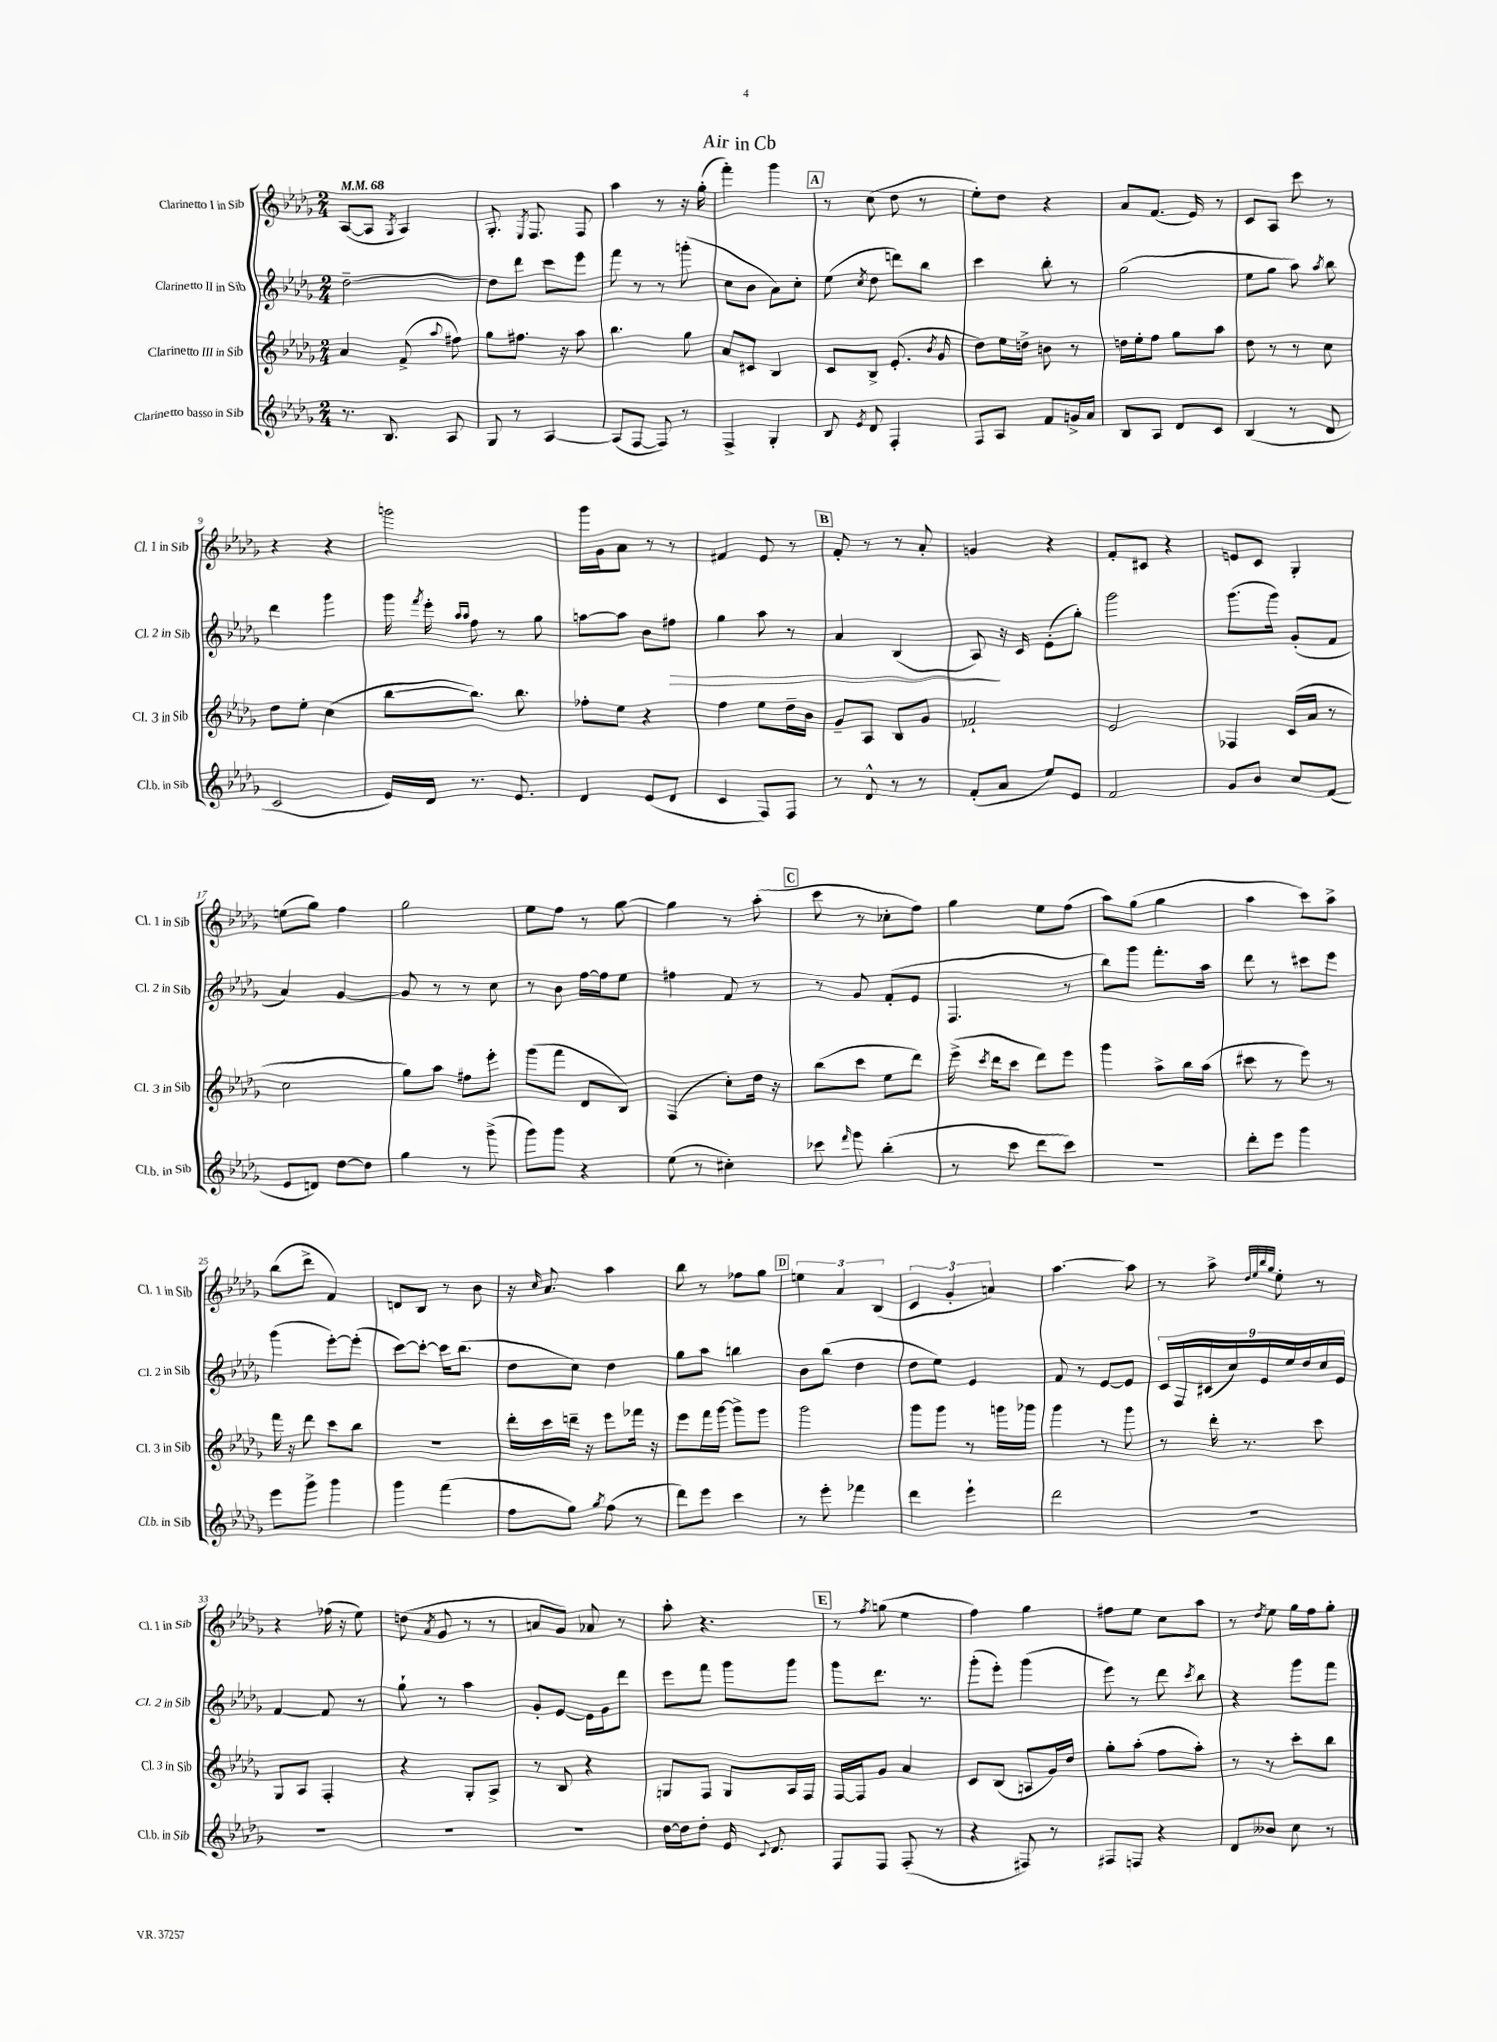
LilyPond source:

\header { title = "Air in Cb" }
<<
\new StaffGroup <<
\new Staff = "s0" \with { instrumentName = "Clarinetto I in Sib" shortInstrumentName = "Cl. 1 in Sib" } {
    \clef treble \key des \major \numericTimeSignature \time 2/4 \tempo 4 = 68
    \autoBeamOff aes8[~( aes8] \acciaccatura { ges8 } aes4) |
    ges8.-. \acciaccatura { ees8 } f8. f8 |
    aes''4 r8 r16 ges''16-.( |
    f'''4-.) ges'''4 |
    \mark \markup { \box "A" } r8 c''8( des''8 r8 |
    ees''8[-.) des''8] r4 |
    aes'8[ f'8.]( ees'16) r8 |
    c'8[ aes8] c'''8 r8 |
    r4 r4 |
    g'''2 |
    ges'''16[ ges'16 aes'8] r8 r8 |
    fis'4 ees'8 r8 |
    \mark \markup { \box "B" } f'8-. r8 r8 aes'8-. |
    g'4 r4 |
    f'8[-. cis'8] r4 |
    e'8[ c'8] ges4-. |
    e''8[( ges''8]) f''4 |
    ges''2 |
    ees''8[ f''8] r8 ges''8~ |
    ges''4 r8 aes''8-.( |
    \mark \markup { \box "C" } c'''8 r8 ces''8[-. f''8]) |
    ges''4 ees''8[ f''8]( |
    aes''8[) ges''8]( ges''4 |
    aes''4 c'''8[) aes''8]-> |
    bes''8[( des'''8]-> f'4) |
    d'8[ bes8] r8 bes'8 |
    r16 \grace { c''16 } aes'8. aes''4 |
    bes''8 r8 fes''8[ ges''8] |
    \mark \markup { \box "D" } \tuplet 3/2 { e''4 aes'4 bes4( } |
    \tuplet 3/2 { c'4 ges'4-. a'4) } |
    aes''4.~ aes''8 |
    r8 aes''8-> \grace { des''32[ ees''32 bes''32 ges''32] } ees''8-. r8 |
    r4 fes''16( r16 ees''8) |
    d''8( \acciaccatura { aes'8 } ges'8 r8 r8 |
    a'8[ ges'8]) aes'8 r8 |
    aes''8-. r4. |
    \mark \markup { \box "E" } r8 \acciaccatura { f''8 } g''8( ees''4 |
    f''4) ges''4 |
    fis''8[ ees''8] c''8[ aes''8] |
    r8 \acciaccatura { des''8 } ees''8 ges''16[ f''16 ges''8]-. \bar "|." |
}
\new Staff = "s1" \with { instrumentName = "Clarinetto II in Sib" shortInstrumentName = "Cl. 2 in Sib" } {
    \clef treble \key des \major \numericTimeSignature \time 2/4
    \autoBeamOff des''2~-- |
    des''8[ des'''8] c'''8[ ees'''8] |
    f'''8 r8 r8 g'''8-.( |
    c''8[ bes'8] aes'8[) c''8]-. |
    \mark \markup { \box "A" } ees''8( \acciaccatura { c''8 } des''8 d'''8[) bes''8] |
    c'''4 bes''8-. r8 |
    ges''2( |
    ees''8[ ges''8] aes''8) \acciaccatura { aes''8 } bes''8 |
    des'''4 ges'''4 |
    ges'''16 \acciaccatura { f'''8 } ees'''16-. \grace { aes''16[ aes''16] } f''8 r8 ges''8 |
    a''8[~ a''8] bes'8[ fis''8]\> |
    ges''4 aes''8 r8 |
    \mark \markup { \box "B" } aes'4 bes4( |
    aes8\!) r16 c'16 ees'8[-.( ges''8]-.) |
    ges'''2 |
    ges'''8.[( ges'''16]) ges'8[-.( f'8] |
    aes'4) ges'4~ |
    ges'8 r8 r8 c''8 |
    r8 bes'8 f''16[~ f''16 ees''8] |
    fis''4 f'8 r8 |
    \mark \markup { \box "C" } r8 ges'8 f'8[-.( ees'8] |
    f4. r8 |
    bes''8[) ges'''8] f'''8.[-. aes''16] |
    des'''8 r8 cis'''8[ ees'''8] |
    ges'''4( ees'''8[~-.) ees'''8]-.( |
    c'''8[~) c'''8]~-. c'''16[ bes''8.]( |
    des''8[ c''8]) des''4 |
    ges''8[ aes''8] b''4 |
    \mark \markup { \box "D" } bes'8[ bes''8]( des''4 |
    des''8[ ees''8]) ees'4 |
    f'8 r8 ees'8[~ ees'8] |
    \tuplet 9/8 { c'16[ f16 cis'16( c''16) ees'16 ees''16 des''16 c''16 ees'16] } |
    f'4~ f'8 r8 |
    ges''8-! r8 aes''4 |
    ges'8[-. ees'8]~ ees'16[ ges'16 des'''8] |
    ees'''8[ f'''8] ges'''8[ ges'''8] |
    \mark \markup { \box "E" } ges'''8[ des'''8.] r8. |
    ges'''8[-.( ees'''8]-.) ges'''4( |
    ees'''8) r8 des'''8 \acciaccatura { c'''8 } bes''8 |
    r4 ges'''8[ f'''8] \bar "|." |
}
\new Staff = "s2" \with { instrumentName = "Clarinetto III in Sib" shortInstrumentName = "Cl. 3 in Sib" } {
    \clef treble \key des \major \numericTimeSignature \time 2/4
    \autoBeamOff aes'4 f'8->( \appoggiatura { aes''8 } fis''8) |
    ges''8[ fis''8.] r16 aes''8 |
    bes''4. ges''8 |
    aes'8[ cis'8] bes4 |
    \mark \markup { \box "A" } c'8[ bes8]-> ees'8.-.( \acciaccatura { bes'8 } ges'16 |
    des''8[) ees''16 d''16]-> b'8 r8 |
    d''16[ ees''16-. f''8] ges''8[ aes''8] |
    des''8 r8 r8 c''8 |
    des''8[ ees''8]-. c''4( |
    bes''8[~ bes''8.]) bes''8. |
    fes''8[-. ees''8] r4 |
    f''4 ees''8[ des''16-- bes'16] |
    \mark \markup { \box "B" } ges'8[-- aes8] bes8[ ges'8] |
    fes'2-! |
    ees'2 |
    fes4 c'16[( aes'16] r8 |
    c''2 |
    ges''8[) aes''8] fis''8[ ees'''8]-. |
    ges'''8[( f'''8] des'8[ bes8]) |
    f4( c''8[-.) des''16] r16 |
    \mark \markup { \box "C" } bes''8[( c'''8] ees''8[ des'''8]) |
    ees'''16->( \acciaccatura { c'''8 } des'''16[ c'''8] des'''8[) ees'''8] |
    ges'''4 aes''8[-> bes''16 aes''16]( |
    cis'''8 r8 ees'''8) r8 |
    f'''16 r16 des'''8 c'''8[ bes''8] |
    r2 |
    des'''16[-. c'''16 d'''16]-- r16 ees'''8[ fes'''16] r16 |
    ees'''8[ f'''16 ges'''16]~ ges'''8[-> ges'''8] |
    \mark \markup { \box "D" } ges'''2 |
    ges'''8[ ges'''8] r8 g'''16[ ges'''16] |
    ges'''4 r8 ges'''8 |
    r8 des'''16-. r8. c'''8 |
    ges8[ aes8] f4-. |
    r4 ges8[-. aes8]-> |
    r8 bes8 r4 |
    g8[ f8] g8[ aes16 f16] |
    \mark \markup { \box "E" } f16[~ f16 ges'8] aes'4 |
    c'8[ bes8]( a8[ ges'16) des''16] |
    ges''8[-. aes''8]-.( f''8[ aes''8]-.) |
    r8 r8 c'''8[-. bes''8] \bar "|." |
}
\new Staff = "s3" \with { instrumentName = "Clarinetto basso in Sib" shortInstrumentName = "Cl.b. in Sib" } {
    \clef treble \key des \major \numericTimeSignature \time 2/4
    \autoBeamOff r8. bes8. aes8 |
    ges8 r8 aes4~ |
    aes8[( f8]~ f8) r8 |
    f4-> ges4-. |
    \mark \markup { \box "A" } bes8 \acciaccatura { ees'8 } des'8 f4-. |
    f8[ aes8] f'8[ g'16-> aes'16] |
    bes8[ aes8] des'8[ c'8] |
    bes4( r8 des'8 |
    c'2 |
    ees'16[) des'16] r8. ees'8. |
    des'4 ees'8[( des'8] |
    c'4 f8[) f8] |
    \mark \markup { \box "B" } r8 des'8-^ r8 r8 |
    f'8[-.( aes'8] ees''8[) ees'8] |
    f'2 |
    ges'8[ bes'8] c''8[ f'8]( |
    ees'8[ d'8]) des''8[~ des''8] |
    ges''4 r8 ges'''8->( |
    ges'''8[) ges'''8] r4 |
    ees''8( r8 cis''4-.) |
    \mark \markup { \box "C" } ces'''8 \grace { des'''16 } ees'''8 bes''4-.( |
    r8 c'''8 des'''8[ c'''8]) |
    R2 |
    des'''8[-. ees'''8] ges'''4 |
    ees'''8[ ges'''8]-> ges'''4 |
    ges'''4 f'''4( |
    f''8[ ges''8]) \acciaccatura { ges''8 } f''8( r8 |
    des'''8[) ees'''8] c'''4 |
    \mark \markup { \box "D" } r8 ees'''8-. fes'''4 |
    des'''4 ees'''4-! |
    des'''2 |
    R2 |
    R2 |
    R2 |
    R2 |
    des''16[~ des''16 des''8]-. ees'16 \appoggiatura { c'8 } des'8. |
    \mark \markup { \box "E" } f8[ f8] f8-.( r8 |
    r4 fis8) r8 |
    fis8[ f8] r4 |
    des'8[ beses'8] c''8 r8 \bar "|." |
}
>>
>>
